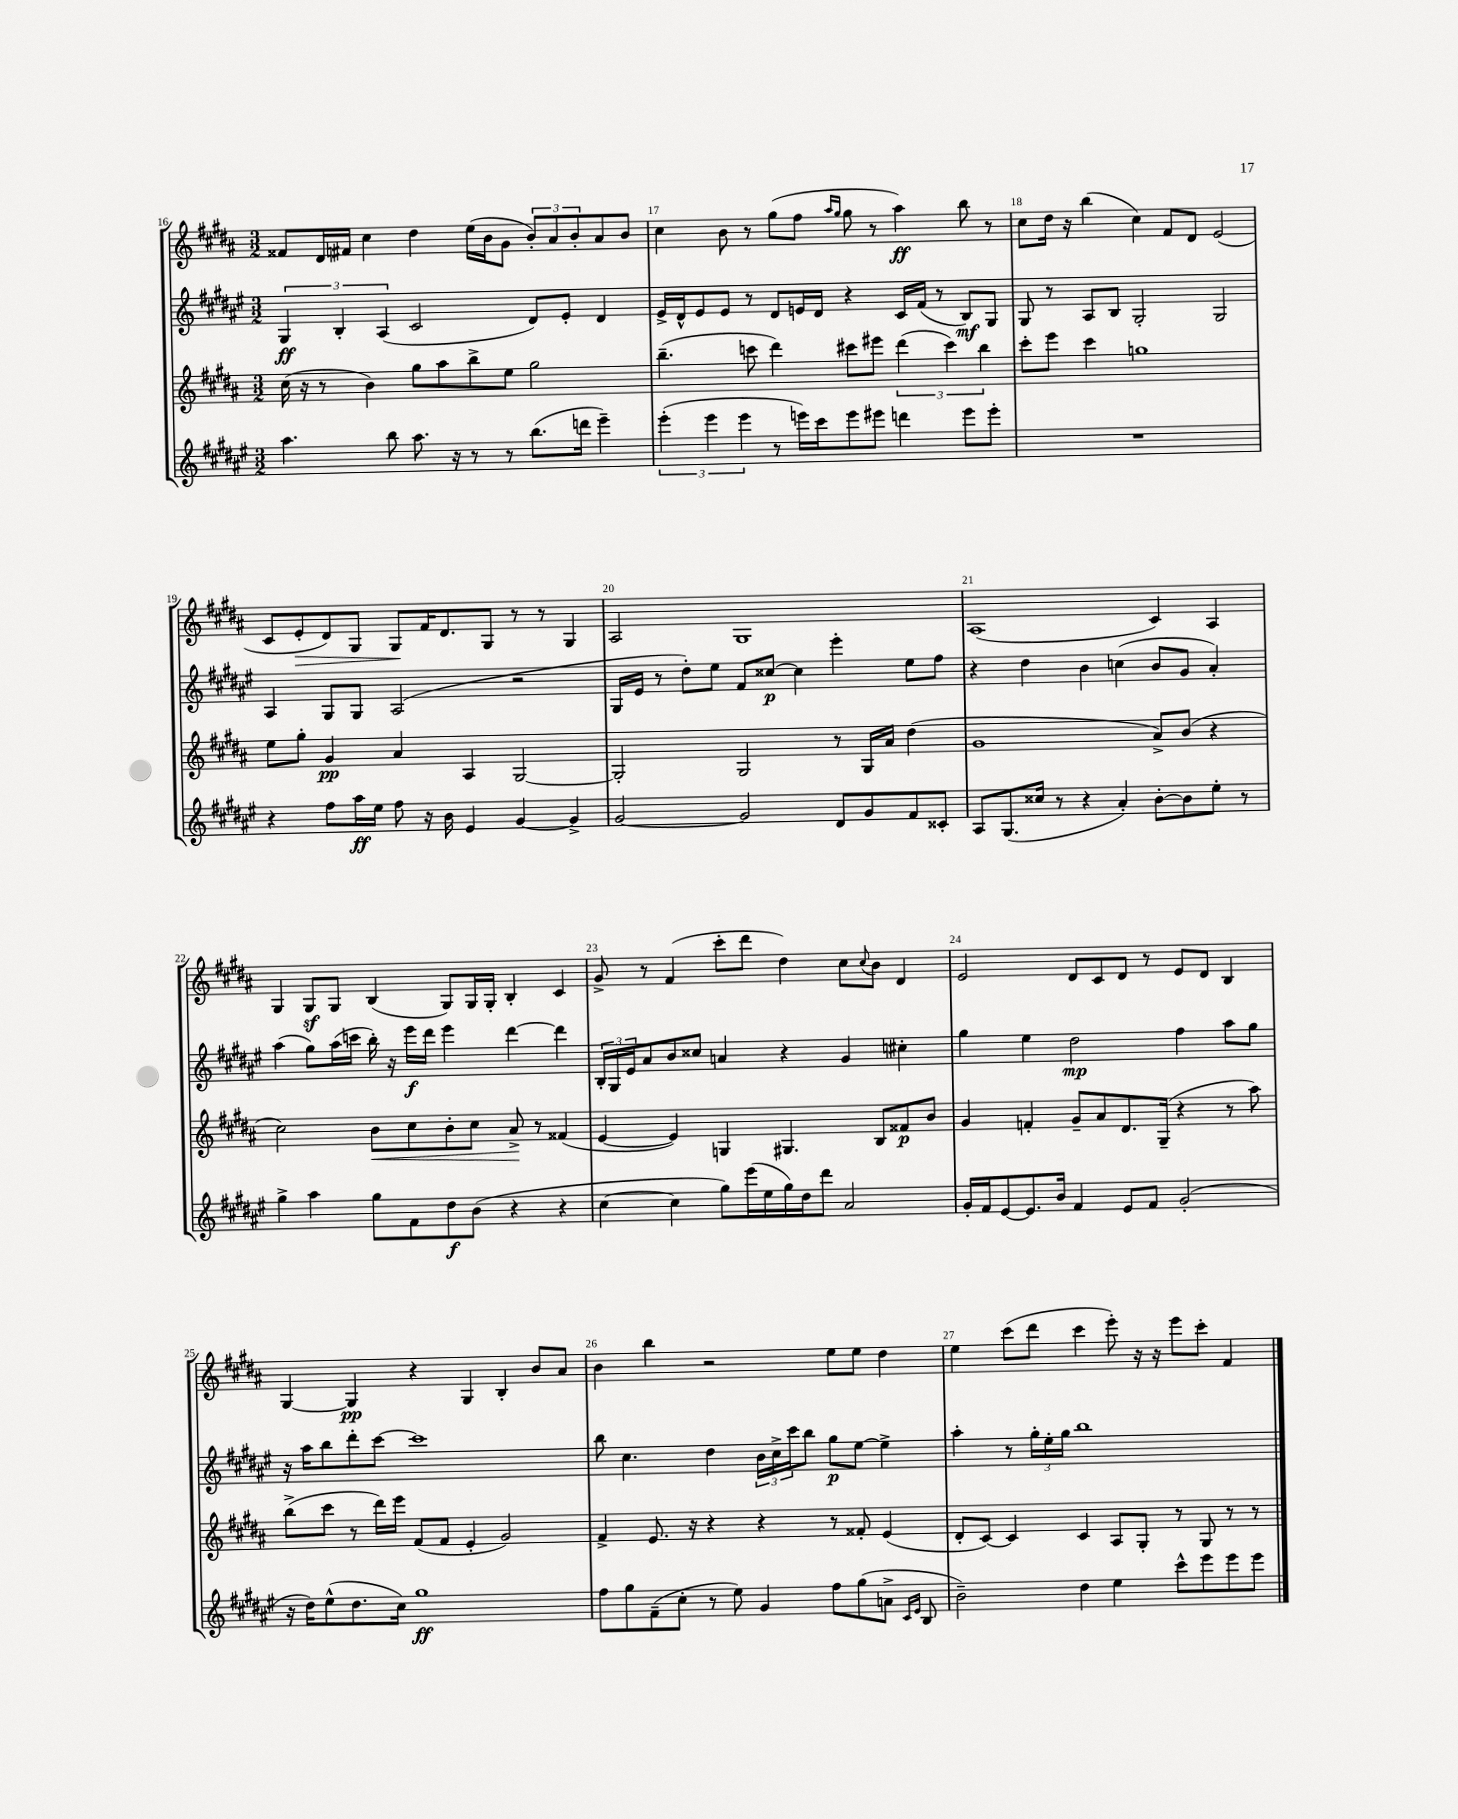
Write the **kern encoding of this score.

**kern	**kern	**kern	**kern
*staff4	*staff3	*staff2	*staff1
*clefG2	*clefG2	*clefG2	*clefG2
*k[f#c#g#d#a#e#]	*k[f#c#g#d#a#]	*k[f#c#g#d#a#e#]	*k[f#c#g#d#a#]
*M3/2	*M3/2	*M3/2	*M3/2
4.aa#	(16cc#	6G#	8f##
.	16r	.	.
.	8r	.	16d#
.	.	6B'	.
.	.	.	16f#
.	4b)	.	4cc#
.	.	(6A#	.
8bb	.	.	.
8.aa#	8gg#	2c#	4dd#
.	8aa#	.	.
16r	.	.	.
8r	8bb^	.	(16ee
.	.	.	16b
8r	8ee	.	8g#
(8.bb	2gg#	8d#)	12b')
.	.	.	12a#
.	.	8e#'	.
.	.	.	12b'
16ddd	.	.	.
4eee#~)	.	4d#	8a#
.	.	.	8b
=	=	=	=
(6eee#'	(4.bb~	16e#^	4cc#
.	.	16d#^^	.
.	.	8e#	.
6eee#	.	.	.
.	.	8e#	8b
6eee#	.	.	.
.	8ccc	8r	8r
8r	4ddd#)	8d#	(8gg#
16eee)	.	16e	8ff#
16ccc#	.	16d#	.
.	.	.	16qqaa#
.	.	.	16qqgg#
8eee	8ccc#	4r	8gg#
8eee#	8eee#	.	8r
4ddd	(6ddd#	16c#	4aa#)
.	.	(16f#	.
.	.	8r	.
.	6ccc#)	.	.
8eee#	.	8B)	8bb
.	6bb	.	.
8eee#'	.	8G#	8r
=	=	=	=
1.r	8ccc#'	8G#	8cc#
.	8eee	8r	16dd#
.	.	.	16r
.	4ccc#	8A#	(4bb
.	.	8B	.
.	1gg	2G#'	4cc#)
.	.	.	8f#
.	.	.	8d#
.	.	2G#	(2e
=	=	=	=
4r	8ee	4A#	8c#
.	8gg#'	.	8e'
8ff#	4g#	8G#	8d#)
16aa#	.	8G#	8G#
16ee#	.	.	.
8ff#	4a#	(2A#	8G#
16r	.	.	16f#
16b	.	.	8.d#
4e#	4A#	.	.
.	.	.	8G#
[4g#	[2G#	2r	8r
.	.	.	8r
4g#^]	.	.	4G#
=	=	=	=
[2g#	2G#']	16G#	2A#
.	.	16e#	.
.	.	8r	.
.	.	8dd#')	.
.	.	8ee#	.
2g#]	2G#	8f#	1G#
.	.	[8cc##	.
.	.	4cc##]	.
8d#	8r	4eee#'	.
8g#	16G#	.	.
.	16a#	.	.
8f#	(4dd#	8ee#	.
8c##'	.	8ff#	.
=	=	=	=
8A#	1g#	4r	(1A#
(8.G#	.	.	.
.	.	4dd#	.
16cc##	.	.	.
8r	.	.	.
4r	.	4b	.
4a#')	.	(4cc	.
[8b'	8a#^)	8b	4c#)
8b]	(8b	8g#	.
8ee#'	4r	4a#')	4A#
8r	.	.	.
=	=	=	=
4gg#^	2cc#)	(4aa#	4G#
4aa#	.	8gg#)	8G#
.	.	(16aa#	8G#
.	.	16ccc	.
8gg#	8b	16bb')	(4B
.	.	16r	.
8f#	8cc#	16eee#	.
.	.	16ddd#	.
8dd#	8b'	4eee#	8G#)
(8b	8cc#	.	16G#
.	.	.	16G#'
4r	8a#^	[4ddd#	4B'
.	8r	.	.
4r	(4f##	4ddd#]	4c#
=	=	=	=
[4cc#	[4e	24B'	8g#^
.	.	24G#	.
.	.	24e#	.
.	.	8a#	8r
4cc#]	4e])	8b	(4f#
.	.	8cc##	.
8gg#)	4G	4a	8ccc#'
(16eee#	.	.	8ddd#
16ee#	.	.	.
16gg#)	4.G#	4r	4dd#)
16dd#	.	.	.
8ddd#	.	.	.
2a#	.	4g#	8cc#
.	.	.	8qqcc#
.	8B	.	8b
.	8f##	4cc#'	4d#
.	8b	.	.
=	=	=	=
16g#'	4g#	4gg#	2e
16f#	.	.	.
[8e#	.	.	.
8.e#]	4f'	4ee#	.
16b	.	.	.
4f#	8g#~	2dd#	8d#
.	8a#	.	8c#
8e#	8.d#	.	8d#
8f#	.	.	8r
.	(16G#~	.	.
(2g#'	4r	4ff#	8e
.	.	.	8d#
.	8r	8aa#	4B
.	8aa#)	8gg#	.
=	=	=	=
16r	(8bb^	16r	[4G#
16dd#)	.	16aa#	.
(8ee#^^	8ccc#	8bb	.
8.dd#	8r	8ddd#'	4G#]
.	16ddd#)	[8ccc#	.
16cc#)	16eee	.	.
1gg#	(8f#	1ccc#]	4r
.	8f#	.	.
.	4e'	.	4G#
.	2g#)	.	4B'
.	.	.	8b
.	.	.	8a#
=	=	=	=
8ff#	4f#^	8bb	4b
8gg#	.	4.cc#	.
(8f#~	8.e	.	4bb
8cc#'	.	.	.
.	16r	.	.
8r	4r	4dd#	2r
8ee#)	.	.	.
4g#	4r	24b	.
.	.	24cc#^	.
.	.	24ccc#	.
.	.	8bb	.
8ff#	8r	8gg#	8ee
(8gg#	8f##'	[8ee#	8ee
8a^	(4e	4ee#^]	4dd#
16qqc#	.	.	.
16qqe#	.	.	.
8B	.	.	.
=	=	=	=
2b~)	8d#'	4aa#'	4ee
.	[8c#)	.	.
.	4c#]	8r	(8ccc#
.	.	24gg#'	8ddd#
.	.	24ee#'	.
.	.	24gg#	.
4dd#	4c#	1bb	4ccc#
4ee#	8A#	.	8eee')
.	8G#'	.	16r
.	.	.	16r
8ccc#^^	8r	.	8eee
8eee#	8G#	.	8ccc#'
8eee#	8r	.	4f#
8eee#	8r	.	.
==	==	==	==
*-	*-	*-	*-
